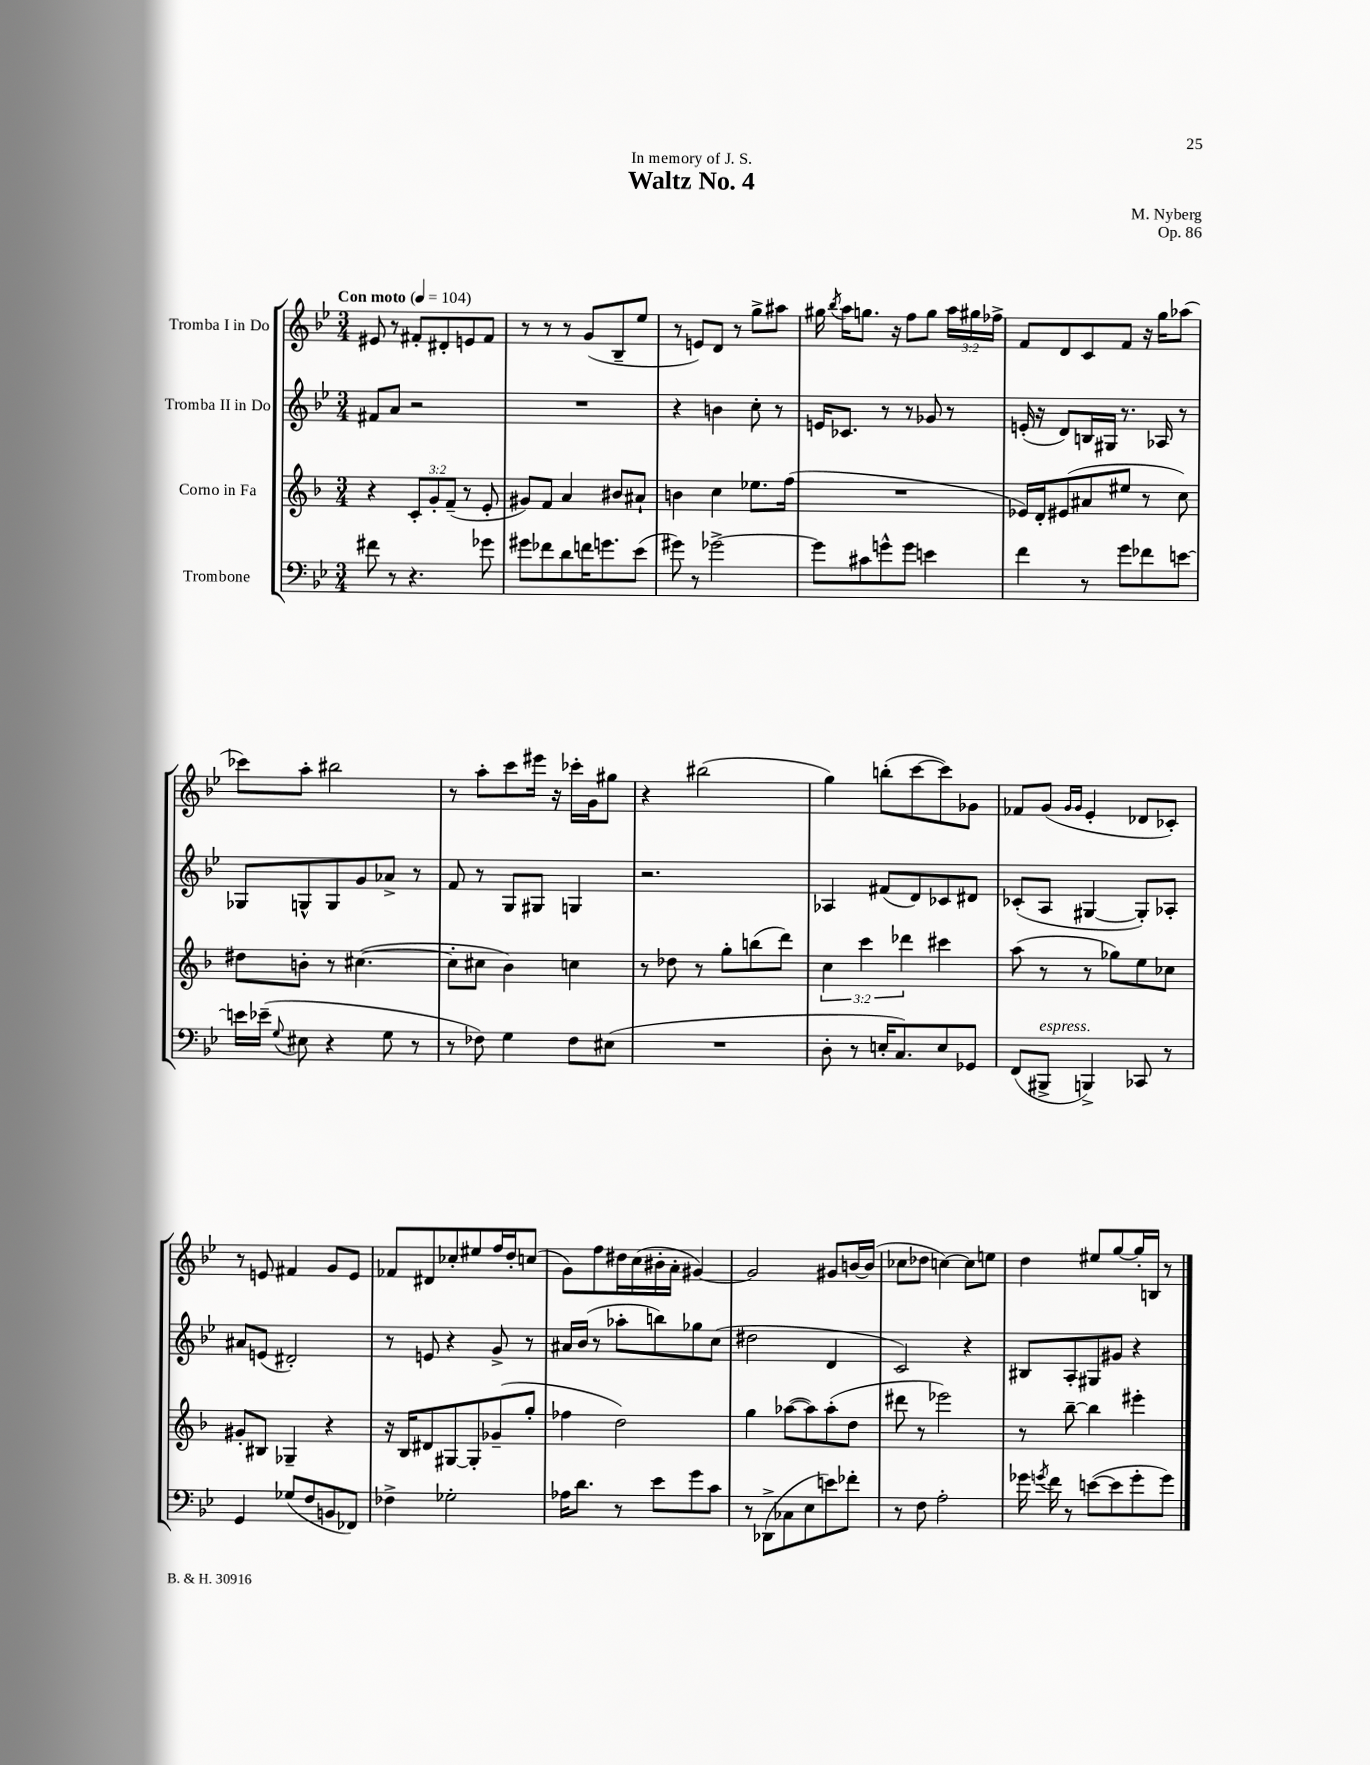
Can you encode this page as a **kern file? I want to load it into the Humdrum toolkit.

**kern	**kern	**kern	**kern
*part4	*part3	*part2	*part1
*staff4	*staff3	*staff2	*staff1
*I"Trombone	*I"Corno in Fa	*I"Tromba II in Do	*I"Tromba I in Do
*clefF4	*clefG2	*clefG2	*clefG2
*k[b-e-]	*k[b-]	*k[b-e-]	*k[b-e-]
*M3/4	*M3/4	*M3/4	*M3/4
*MM104	*MM104	*MM104	*MM104
=1	=1	=1	=1
!	!	!	!LO:TX:a:B:t=Con moto
8f#X\	4r	8f#X/L	8e#X/
8r	.	8a/J	8r
4.r	12c'/L	2r	8f#X'/L
.	12g'/	.	.
.	.	.	8d#X'/
.	(12f~/J	.	.
.	8r	.	8en/
8g-X\	8e'/	.	8f#/J
=2	=2	=2	=2
8g#X\L	8g#X/L)	2.r	8r
8f-X\	8f/J	.	8r
8d\	4a/	.	8r
16fn\K	.	.	(8g/L
8.gn\	.	.	.
.	8b#X/L	.	8B-~/
(8e-\J	8a#X`/J	.	8ee-/J
=3	=3	=3	=3
8g#X\)	4bn\	4r	8r
8r	.	.	8en/L)
[2g-X^\	4cc\	4bn\	8d/J
.	.	.	8r
.	8.ee-X\L	8cc'\	8gg^\L
.	.	8r	8aa#X\J
.	(16ff\Jk	.	.
=4	=4	=4	=4
8g-\L]	2.r	16en/KL	16gg#X\
.	.	.	8qbb-/
.	.	8.c-X/J	16aa\KL
8c#X\	.	.	8.ggn\J
8gn^^\	.	8r	.
.	.	.	16r
8g\J	.	8r	8ff\L
4en\	.	8g-X/	8gg\J
.	.	8r	24aa\LL
.	.	.	24gg#X\
.	.	.	24ff-X^\JJ
=5	=5	=5	=5
4f\	16e-X/LL)	(16en'/	8f/L
.	16d'/J	16r	.
.	(8e#X/	8d/L)	8d/
8r	8a#X/	16Bn/L	8c/
.	.	16G#X/JJ	.
8g\L	8ee#X/J	8.r	8f/J
8f-X\	8r	.	16r
.	.	16A-X/	16gg\KL
[8en\J	8cc\)	8r	(8aa-X\J
!!LO:LB:g=z
=6	=6	=6	=6
16en\LL]	8dd#X\L	8G-X/L	8ccc-X\L)
(16e-X~\JJ	.	.	.
8qqG/	.	.	.
8E#X\	8bn'\J	8Gn^^/	8aa'\J
4r	8r	8G/	2bb#X\
.	([4.cc#X\	8g/	.
8G\	.	8a-X^/J	.
8r	.	8r	.
=7	=7	=7	=7
8r	8cc#'\L]	8f/	8r
8F-X\)	8cc#X\J	8r	8aa'\L
4G\	4b-\)	8G/L	8ccc\
.	.	8G#X/J	16eee#X\Jk
.	.	.	16r
8F-\L	4ccn\	4Gn/	16ccc-X'\LL
.	.	.	16g\J
(8E#X\J	.	.	8gg#X\J
=8	=8	=8	=8
2.r	8r	2.r	4r
.	8dd-X\	.	.
.	8r	.	(2bb#X\
.	8gg'\L	.	.
.	(8bbn\	.	.
.	8ddd\J)	.	.
=9	=9	=9	=9
8D'\	6cc\	4A-X/	4gg\)
8r	.	.	.
.	6ccc\	.	.
16En'/KL	.	(8f#X/L	(8bbn'\L
8.C/)	.	.	.
.	6ddd-X\	.	.
.	.	8d/)	[8ccc\
8E/	4ccc#X\	8c-X/	8ccc\])
8GG-X/J	.	8d#X/J	8g-X\J
=10	=10	=10	=10
(8FF/L	(8aa\	(8c-X'/L	8f-X/L
!LO:TX:a:i:t=espress.	!	!	!
8BBB#X^/J	8r	8A/J	(8g/J
.	.	.	16qqg/LL
.	.	.	16qqg/JJ
4BBBn^/)	8r	[4G#X/	4e-'/
.	8gg-X\L)	.	.
8CC-X/	8ee\	8G#'/L])	8d-X/L
8r	8cc-X\J	8A-X'/J	8c-X'/J)
!!LO:LB:g=z
=11	=11	=11	=11
4GG/	8g#X'/L	8a#X/L	8r
.	8B#X/J	(8en/J	8en/
(8G-X/L	4G-X~/	2d#X'/)	4f#X/
8F/	.	.	.
8BBn/	4r	.	8g/L
8FF-X/J)	.	.	8e/J
=12	=12	=12	=12
4F-X^\	16r	8r	8f-X/L
.	16B-/KL	.	.
.	8d#X/	8en/	8d#X/
2G-X'\	[8G#X/	4r	8cc-X'/
.	8G#'/]	.	8ee#X/
.	(8g-X~/	8g^/	16ff/L
.	.	.	16dd'/J
.	8gg'/J	8r	(8ccn/J
=13	=13	=13	=13
16A-X\KL	4ff-X\	16a#X/LL	8g\L)
8.d\J	.	(16b-/JJ	.
.	.	8r	8ff\
8r	2dd\)	8aa-X'\L	16dd#X\L
.	.	.	(16cc\
8e-\L	.	8bbn\)	16b#X'\
.	.	.	16a'\JJ
8g\	.	8gg-X\	[4g#X/)
8c\J	.	(8cc\J	.
=14	=14	=14	=14
8r	4gg\	2dd#X\	2g#/]
(8DD-X^\L	.	.	.
8C-X\	([8aa-X\L	.	.
8E-\	8aa-\])	.	.
8en\)	(8aa-'\	4d/	8g#X/L
8f-X'\J	8dd\J	.	[16bn/L
.	.	.	(16b/JJ]
=15	=15	=15	=15
8r	8ddd#X\	2c/)	8cc-X\L
8F\	8r	.	8dd-X\J
2A'\	2eee-X\)	.	[4ccn\)
.	.	4r	8cc\L]
.	.	.	8een\J
=16	=16	=16	=16
16g-X\	8r	8B#X/L	4dd\
8qgn/	.	.	.
16f\	.	.	.
8r	[8bb-~\	8A'/	.
([8en\L	4bb-\]	8G#X/	8ee#X/L
8e\]	.	8g#X/J	[8gg/
8g'\	4eee#X'\	4r	16gg'/L]
.	.	.	16Bn/JJ
8g\J)	.	.	8r
==	==	==	==
*-	*-	*-	*-
